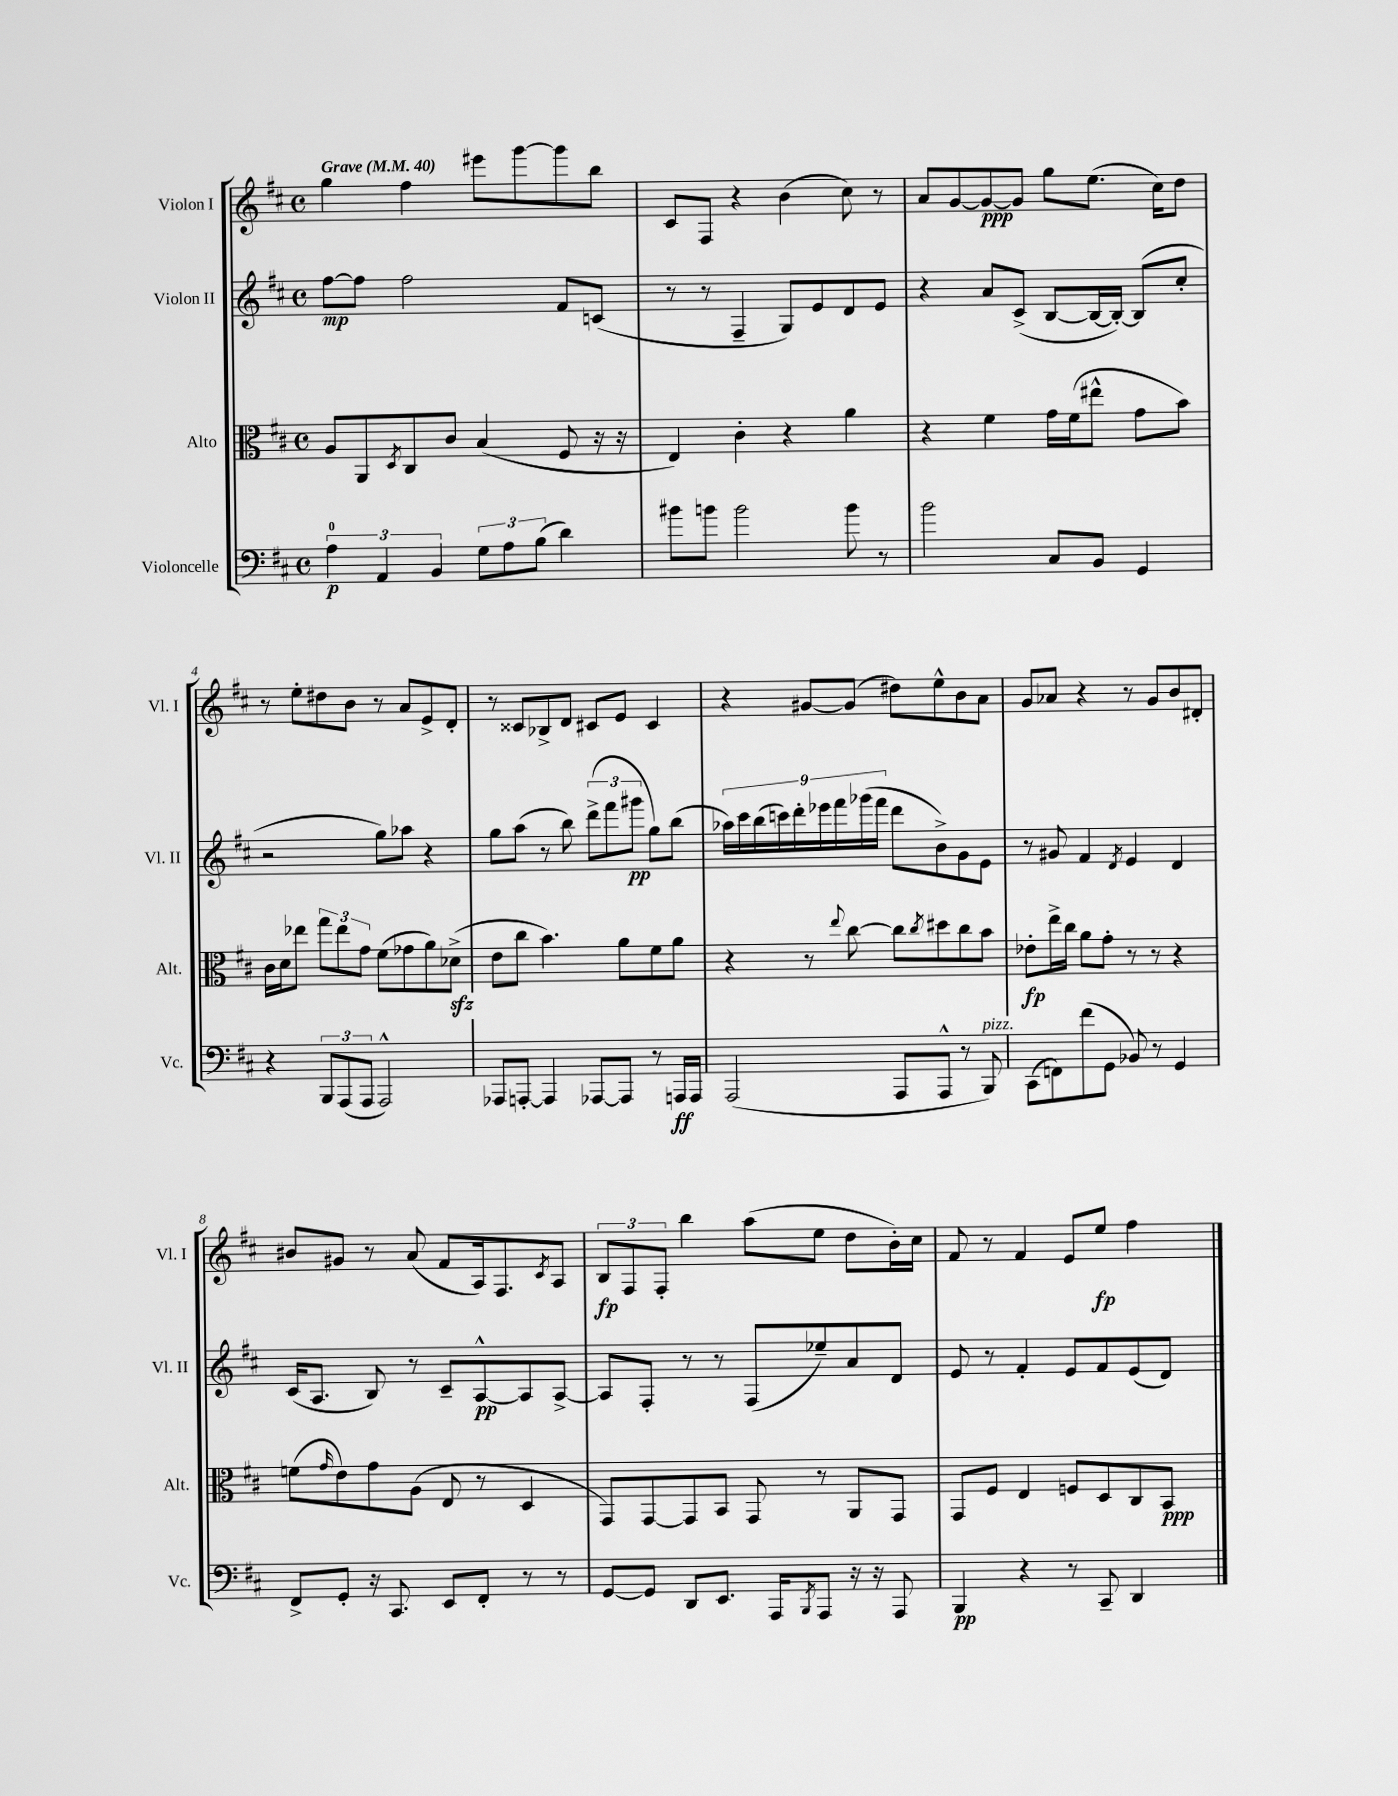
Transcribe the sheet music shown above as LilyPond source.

<<
\new StaffGroup <<
\new Staff = "s0" \with { instrumentName = "Violon I" shortInstrumentName = "Vl. I" } {
    \clef treble \key d \major \defaultTimeSignature \time 4/4 \tempo "Grave" 4 = 40
    g''4 fis''4 eis'''8 g'''8~ g'''8 b''8 |
    cis'8 fis8 r4 b'4( cis''8) r8 |
    a'8 g'8~ g'8~\ppp g'8 g''8 e''8.( cis''16) d''8 |
    r8 e''8-. dis''8 b'8 r8 a'8 e'8-> d'8-. |
    r8 cisis'8 bes8-> d'8 cis'8 e'8 cis'4 |
    r4 gis'8~ gis'8( dis''8) e''8-^ b'8 a'8 |
    g'8 aes'8 r4 r8 g'8 b'8 dis'8-. |
    bis'8 gis'8 r8 a'8( fis'8 a16) fis8. \acciaccatura { cis'8 } a8 |
    \tuplet 3/2 { b8\fp fis8 fis8-. } b''4 a''8( e''8 d''8 b'16-.) cis''16 |
    fis'8 r8 fis'4 e'8 e''8\fp fis''4 \bar "|." |
}
\new Staff = "s1" \with { instrumentName = "Violon II" shortInstrumentName = "Vl. II" } {
    \clef treble \key d \major \defaultTimeSignature \time 4/4
    fis''8~\mp fis''8 fis''2 fis'8 c'8( |
    r8 r8 fis4-- g8) e'8 d'8 e'8 |
    r4 a'8 cis'8->( b8~ b16~ b16~-.) b8( cis''8-. |
    r2 g''8) aes''8 r4 |
    g''8 a''8( r8 b''8) \tuplet 3/2 { d'''8->( fis'''8 gis'''8\pp } g''8) b''8( |
    \tuplet 9/8 { aes''16) cis'''16 b''16( c'''16) d'''16-. ees'''16 fis'''16 ges'''16( fis'''16 } d'''8 b'8->) g'8 e'8 |
    r8 gis'8 fis'4 \acciaccatura { d'8 } e'4 d'4 |
    cis'16( a8. b8) r8 cis'8-- a8~-^\pp a8 a8~-> |
    a8 fis8-. r8 r8 fis8( ees''8--) a'8 d'8 |
    e'8 r8 fis'4-. e'8 fis'8 e'8( d'8) \bar "|." |
}
\new Staff = "s2" \with { instrumentName = "Alto" shortInstrumentName = "Alt." } {
    \clef alto \key d \major \defaultTimeSignature \time 4/4
    a8 a,8 \acciaccatura { d8 } cis8 cis'8 b4( fis8 r16 r16 |
    e4) cis'4-. r4 a'4 |
    r4 fis'4 g'16 fis'16( eis''8-^ g'8 b'8) |
    cis'16 d'16 ees''8 \tuplet 3/2 { g''8 ees''8 g'8 } fis'8( ges'8 a'8) des'8->\sfz( |
    e'8 cis''8 b'4.) a'8 fis'8 a'8 |
    r4 r8 \appoggiatura { e''8 } cis''8~ cis''8 \acciaccatura { cis''8 } dis''8 cis''8 b'8 |
    ees'8-.\fp e''16-> cis''16 a'8 g'8-. r8 r8 r4 |
    f'8( \grace { g'16 } e'8) g'8 a8( e8 r8 d4 |
    g,8) g,8~ g,8 b,8 g,8 r8 a,8 g,8 |
    g,8 fis8 e4 f8 d8 cis8 b,8\ppp \bar "|." |
}
\new Staff = "s3" \with { instrumentName = "Violoncelle" shortInstrumentName = "Vc." } {
    \clef bass \key d \major \defaultTimeSignature \time 4/4
    \tuplet 3/2 { a4-0\p a,4 b,4 } \tuplet 3/2 { g8 a8 b8( } d'4) |
    bis'8 b'8 b'2 b'8 r8 |
    b'2 cis8 b,8 g,4 |
    r4 \tuplet 3/2 { b,,8 a,,8( a,,8 } a,,2-^) |
    aes,,8 a,,8~-. a,,4 aes,,8~ aes,,8 r8 a,,16\ff a,,16 |
    a,,2( a,,8 a,,8-^ r8 b,,8^\markup { \italic "pizz." }) |
    cis,8( f,8) fis'8( g,8 bes,8) r8 g,4 |
    fis,8-> g,8-. r16 cis,8. e,8 fis,8-. r8 r8 |
    g,8~ g,8 d,8 e,8. a,,16 \acciaccatura { b,,8 } a,,8 r16 r16 a,,8 |
    b,,4\pp r4 r8 cis,8-- d,4 \bar "|." |
}
>>
>>
